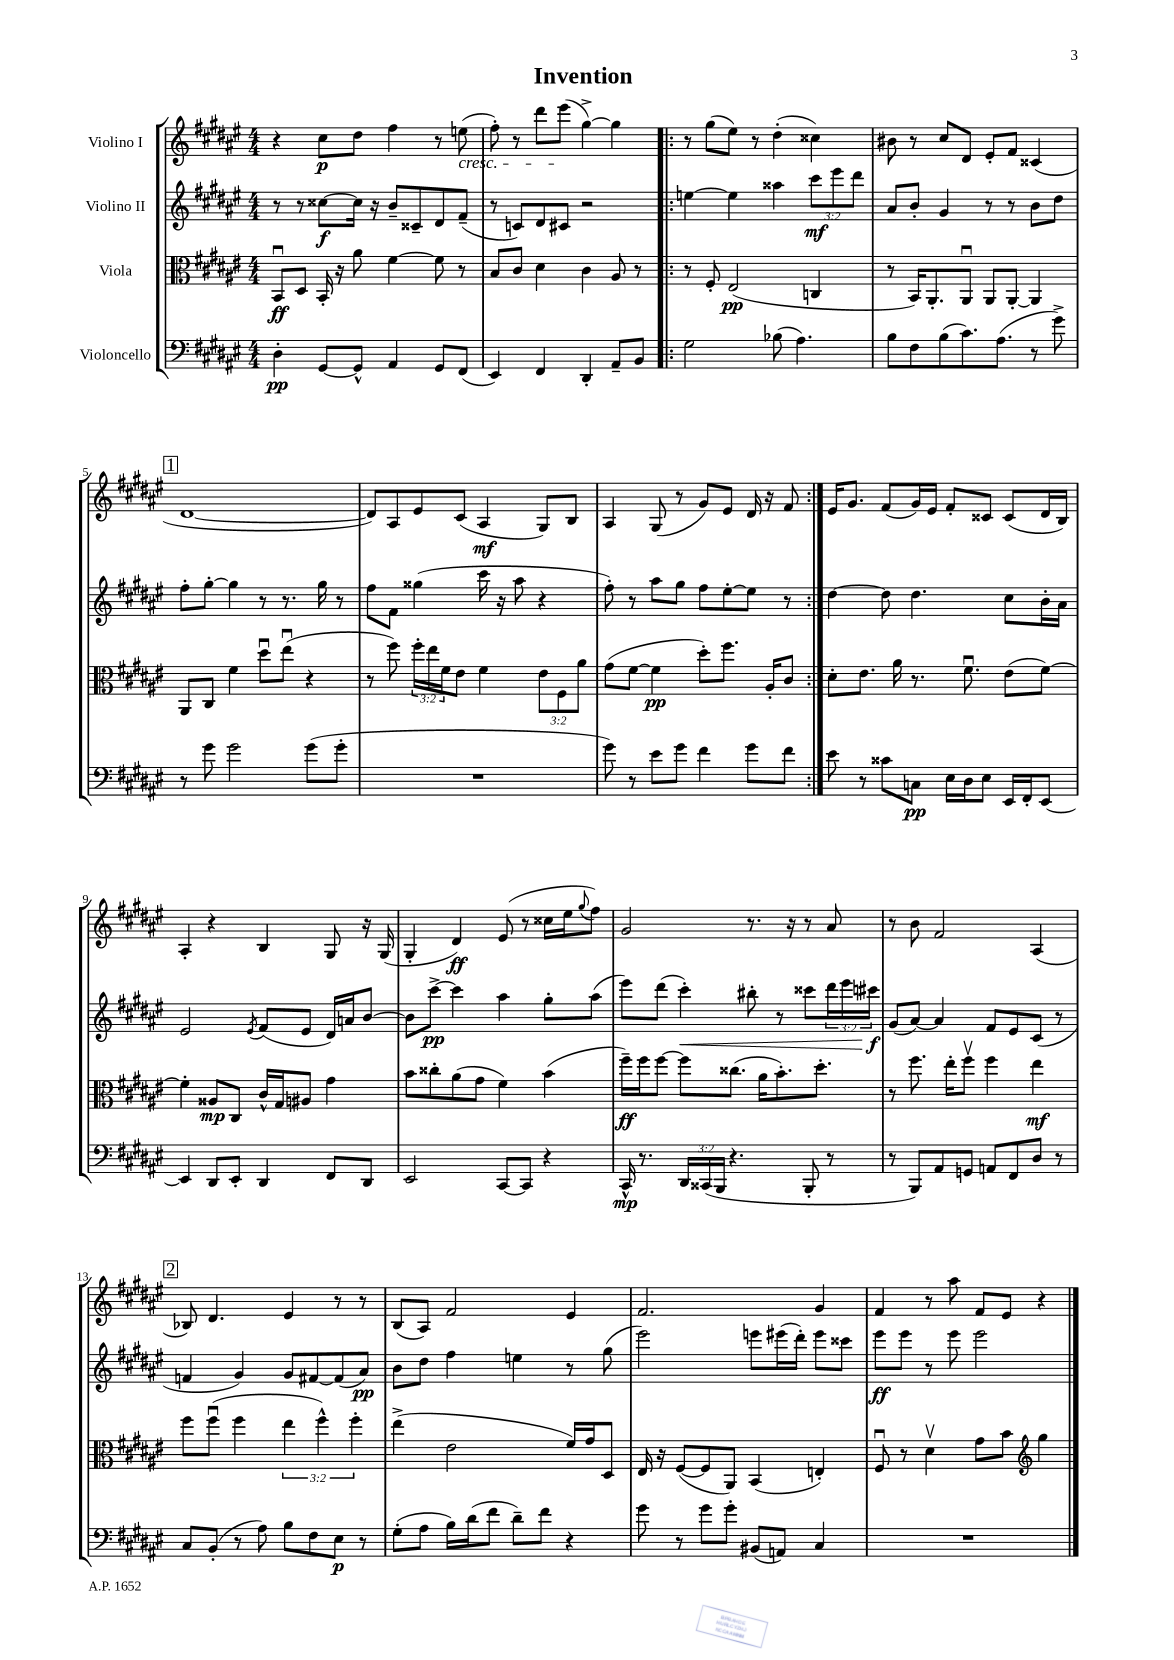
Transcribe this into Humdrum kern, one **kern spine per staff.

**kern	**dynam	**kern	**dynam	**kern	**dynam	**kern	**dynam
*part4	*part4	*part3	*part3	*part2	*part2	*part1	*part1
*staff4	*staff4	*staff3	*staff3	*staff2	*staff2	*staff1	*staff1
*I"Violoncello	*	*I"Viola	*	*I"Violino II	*	*I"Violino I	*
*clefF4	*	*clefC3	*	*clefG2	*	*clefG2	*
*k[f#c#g#d#a#e#]	*	*k[f#c#g#d#a#e#]	*	*k[f#c#g#d#a#e#]	*	*k[f#c#g#d#a#e#]	*
*M4/4	*	*M4/4	*	*M4/4	*	*M4/4	*
=1	=1	=1	=1	=1	=1	=1	=1
4D#'\	pp	8BBu/L	ff	8r	.	4r	.
.	.	8D#/J	.	8r	.	.	.
[8GG#/L	.	16BB'/	.	[8cc##X\L	f	8cc#\L	p
.	.	16r	.	.	.	.	.
8GG#^^/J]	.	8a#\	.	16cc##\Jk]	.	8dd#\J	.
.	.	.	.	16r	.	.	.
4AA#/	.	[4f#\	.	8b~/L	.	4ff#\	.
.	.	.	.	8c##X~/	.	.	.
8GG#/L	.	8f#\]	.	8d#/	.	8r	.
!	!	!	!	!	!	!LO:TX:b:i:t=cresc.	!
(8FF#/J	.	8r	.	(8f#~/J	.	(8een\	.
=2	=2	=2	=2	=2	=2	=2	=2
4EE#/)	.	8B/L	.	8r	.	8ff#'\)	.
.	.	8c#/J	.	8cn/L)	.	8r	.
4FF#/	.	4d#\	.	8d#/	.	8ddd#\L	.
.	.	.	.	8c#X/J	.	(8eee#\J	.
4DD#'/	.	4c#\	.	2r	.	[4gg#^\)	.
8AA#~/L	.	8A#/	.	.	.	4gg#\]	.
8BB/J	.	8r	.	.	.	.	.
=3!|:	=3!|:	=3!|:	=3!|:	=3!|:	=3!|:	=3!|:	=3!|:
2G#\	.	8r	.	[4een\	.	8r	.
.	.	8F#'/	.	.	.	(8gg#\L	.
.	.	(2E#/	pp	4ee\]	.	8ee#\J)	.
.	.	.	.	.	.	8r	.
(8B-X\	.	.	.	4aa##X\	.	(4dd#'\	.
4.A#\)	.	.	.	.	.	.	.
.	.	4Cn/	.	12ccc#\L	mf	4cc##X\)	.
.	.	.	.	12eee#\	.	.	.
.	.	.	.	12ddd#\J	.	.	.
=4	=4	=4	=4	=4	=4	=4	=4
8B\L	.	8r	.	8a#/L	.	8b#X\	.
8F#\	.	16BB/KL)	.	8b'/J	.	8r	.
.	.	8.AA#'/	.	.	.	.	.
(8B\	.	.	.	4g#/	.	8cc#/L	.
8.c#\)	.	8AA#u/J	.	.	.	8d#/J	.
.	.	8AA#/L	.	8r	.	8e#'/L	.
(8.A#\J	.	.	.	.	.	.	.
.	.	[8AA#'/J	.	8r	.	8f#/J	.
8r	.	4AA#/]	.	8b\L	.	(4c##X/	.
8g#^\)	.	.	.	8dd#\J	.	.	.
!!LO:LB:g=z
!!LO:REH:place=s1:t=1
=5	=5	=5	=5	=5	=5	=5	=5
8r	.	8AA#/L	.	8ff#'\L	.	[1d#	.
8g#\	.	8C#/J	.	[8gg#'\J	.	.	.
2g#\	.	4f#\	.	4gg#\]	.	.	.
.	.	8dd#u\L	.	8r	.	.	.
.	.	(8ee#u\J	.	8.r	.	.	.
(8g#\L	.	4r	.	.	.	.	.
.	.	.	.	16gg#\	.	.	.
8g#'\J	.	.	.	8r	.	.	.
=6	=6	=6	=6	=6	=6	=6	=6
1r	.	8r	.	8ff#\L	.	8d#/L])	.
.	.	8ff#\)	.	8f#\J	.	8A#/	.
.	.	24ff#'\LL	.	(4gg##X\	.	8e#/	.
.	.	24ee#\	.	.	.	.	.
.	.	24f#\J	.	.	.	.	.
.	.	8e#\J	.	.	.	(8c#/J	.
.	.	4f#\	.	16ccc#\	.	4A#/	mf
.	.	.	.	16r	.	.	.
.	.	.	.	8aa#\	.	.	.
.	.	12e#\L	.	4r	.	8G#/L)	.
.	.	12F#\	.	.	.	.	.
.	.	.	.	.	.	8B/J	.
.	.	12a#\J	.	.	.	.	.
=7	=7	=7	=7	=7	=7	=7	=7
8g#\)	.	(8g#\L	.	8ff#'\)	.	4A#/	.
8r	.	[8f#\J	.	8r	.	.	.
8e#\L	.	4f#\]	pp	8aa#\L	.	(8G#/	.
8g#\J	.	.	.	8gg#\J	.	8r	.
4f#\	.	8dd#'\L)	.	8ff#\L	.	8g#/L)	.
.	.	8.ff#\J	.	[8ee#'\	.	8e#/J	.
8g#\L	.	.	.	8ee#\J]	.	16d#/	.
.	.	16A#'/KL	.	.	.	16r	.
8f#\J	.	8c#/J	.	8r	.	8f#/	.
=8:|!	=8:|!	=8:|!	=8:|!	=8:|!	=8:|!	=8:|!	=8:|!
8e#\	.	8d#'\L	.	[4dd#\	.	16e#/KL	.
.	.	.	.	.	.	8.g#/J	.
8r	.	8.e#\J	.	.	.	.	.
8c##X\L	.	.	.	8dd#\]	.	(8f#/L	.
.	.	16a#\	.	.	.	.	.
8Cn\J	pp	8.r	.	4.dd#\	.	16g#/L)	.
.	.	.	.	.	.	16e#/JJ	.
16E#\LL	.	.	.	.	.	8f#'/L	.
16D#\J	.	8.f#u\	.	.	.	.	.
8E#\J	.	.	.	.	.	8c##X/J	.
16EE#/LL	.	(8e#\L	.	8cc#\L	.	(8c##/L	.
16FF#'/J	.	.	.	.	.	.	.
[8EE#/J	.	[8f#\J)	.	16b'\L	.	16d#/L	.
.	.	.	.	16a#\JJ	.	16B/JJ)	.
!!LO:LB:g=z
=9	=9	=9	=9	=9	=9	=9	=9
4EE#/]	.	4f#'\]	.	2e#/	.	4A#'/	.
8DD#/L	.	8A##X/L	mp	.	.	4r	.
8EE#'/J	.	8C#/J	.	.	.	.	.
.	.	.	.	8qe#/	.	.	.
4DD#/	.	16c#^^/LL	.	(8f#/L	.	4B/	.
.	.	16G#/J	.	.	.	.	.
.	.	8A#X/J	.	8e#/J	.	.	.
8FF#/L	.	4g#\	.	16d#/LL)	.	8G#/	.
.	.	.	.	16an/J	.	.	.
8DD#/J	.	.	.	[8b/J	.	16r	.
.	.	.	.	.	.	(16G#/	.
=10	=10	=10	=10	=10	=10	=10	=10
2EE#/	.	8b\L	.	8b\L]	.	4G#'/	.
.	.	8cc##X'\	.	[8ccc#^\J	pp	.	.
.	.	(8a#\	.	4ccc#\]	.	4d#/)	ff
.	.	8g#\J	.	.	.	.	.
[8CC#/L	.	4f#\)	.	4aa#\	.	(8e#/	.
8CC#/J]	.	.	.	.	.	8r	.
4r	.	(4b\	.	8gg#'\L	.	16cc##X\LL	.
.	.	.	.	.	.	16ee#\J	.
.	.	.	.	.	.	8qqgg#/	.
.	.	.	.	(8aa#\J	.	8ff#\J)	.
=11	=11	=11	=11	=11	=11	=11	=11
16CC#^^/	mp	16ff#~\LL)	ff	8eee#\L)	.	2g#/	.
8.r	.	16ff#\J	.	.	.	.	.
.	.	[8ff#\J	.	(8ddd#\J	.	.	.
!	!	!	!	!	!LO:HP:b	!	!
24DD#/LL	.	8ff#\L]	.	4ccc#'\)	<	.	.
(24CC##X/	.	.	.	.	.	.	.
24BBB/JJ	.	.	.	.	.	.	.
4.r	.	(8.cc##X\J	.	.	.	.	.
.	.	.	.	8bb#X'\	.	8.r	.
.	.	16a#\KL	.	.	.	.	.
.	.	8.b'\)	.	8r	.	.	.
.	.	.	.	.	.	16r	.
8BBB'/	.	.	.	8ccc##X\L	.	8r	.
.	.	8.dd#'\J	.	.	.	.	.
8r	.	.	.	24ddd#\L	.	8a#/	.
.	.	.	.	24eee#\	.	.	.
.	.	.	.	24ccc#X\JJ	f	.	.
.	.	.	.	.	[	.	.
=12	=12	=12	=12	=12	=12	=12	=12
8r	.	8r	.	(8g#/L	.	8r	.
8BBB/L)	.	8.ff#\	.	[8a#/J)	.	8b\	.
8AA#/	.	.	.	4a#/]	.	2f#/	.
.	.	16ee#'\KL	.	.	.	.	.
8GGn/J	.	8ff#v\J	.	.	.	.	.
8AAn/L	.	4ff#\	.	8f#/L	.	.	.
8FF#/	.	.	.	8e#/	.	.	.
8D#/J	.	4ee#\	mf	(8c#/J	.	(4A#/	.
8r	.	.	.	8r	.	.	.
!!LO:LB:g=z
!!LO:REH:place=s1:t=2
=13	=13	=13	=13	=13	=13	=13	=13
8C#/L	.	8ff#\L	.	4fn/	.	8B-X/)	.
(8BB'/J	.	(8ff#u\J	.	.	.	4.d#/	.
8r	.	4ff#\	.	4g#/)	.	.	.
8A#\)	.	.	.	.	.	.	.
8B\L	.	6ee#\	.	8g#/L	.	4e#/	.
8F#\	.	.	.	[8f#X/	.	.	.
.	.	6ff#^^\)	.	.	.	.	.
8E#\J	p	.	.	(8f#/]	.	8r	.
.	.	6ff#'\	.	.	.	.	.
8r	.	.	.	8a#/J)	pp	8r	.
=14	=14	=14	=14	=14	=14	=14	=14
(8G#'\L	.	(4ee#^\	.	8b\L	.	(8B/L	.
8A#\J	.	.	.	8dd#\J	.	8A#/J)	.
16B\LL)	.	2e#\	.	4ff#\	.	2f#/	.
(16d#\J	.	.	.	.	.	.	.
8f#\J	.	.	.	.	.	.	.
8d#~\L)	.	.	.	4een\	.	.	.
8f#\J	.	.	.	.	.	.	.
4r	.	16f#/LL)	.	8r	.	4e#/	.
.	.	16g#/J	.	.	.	.	.
.	.	8D#/J	.	(8gg#\	.	.	.
=15	=15	=15	=15	=15	=15	=15	=15
8g#\	.	16E#/	.	2eee#\)	.	2.f#/	.
.	.	16r	.	.	.	.	.
8r	.	([8F#/L	.	.	.	.	.
8g#\L	.	8F#/]	.	.	.	.	.
8g#'\J	.	8AA#/J)	.	.	.	.	.
(8BB#X/L	.	(4BB/	.	8eeen\L	.	.	.
8AAn/J)	.	.	.	(16eee#X\L	.	.	.
.	.	.	.	16ddd#'\JJ)	.	.	.
4C#/	.	4En'/)	.	8eee#\L	.	4g#/	.
.	.	.	.	8ccc##X\J	.	.	.
=16	=16	=16	=16	=16	=16	=16	=16
1r	.	8F#u/	.	8eee#\L	ff	4f#/	.
.	.	8r	.	8eee#\J	.	.	.
.	.	4d#v\	.	8r	.	8r	.
.	.	.	.	8eee#\	.	8aa#\	.
.	.	8g#\L	.	2eee#\	.	8f#/L	.
.	.	8b\J	.	.	.	8e#/J	.
*	*	*clefG2	*	*	*	*	*
.	.	4gg#\	.	.	.	4r	.
==	==	==	==	==	==	==	==
*-	*-	*-	*-	*-	*-	*-	*-
